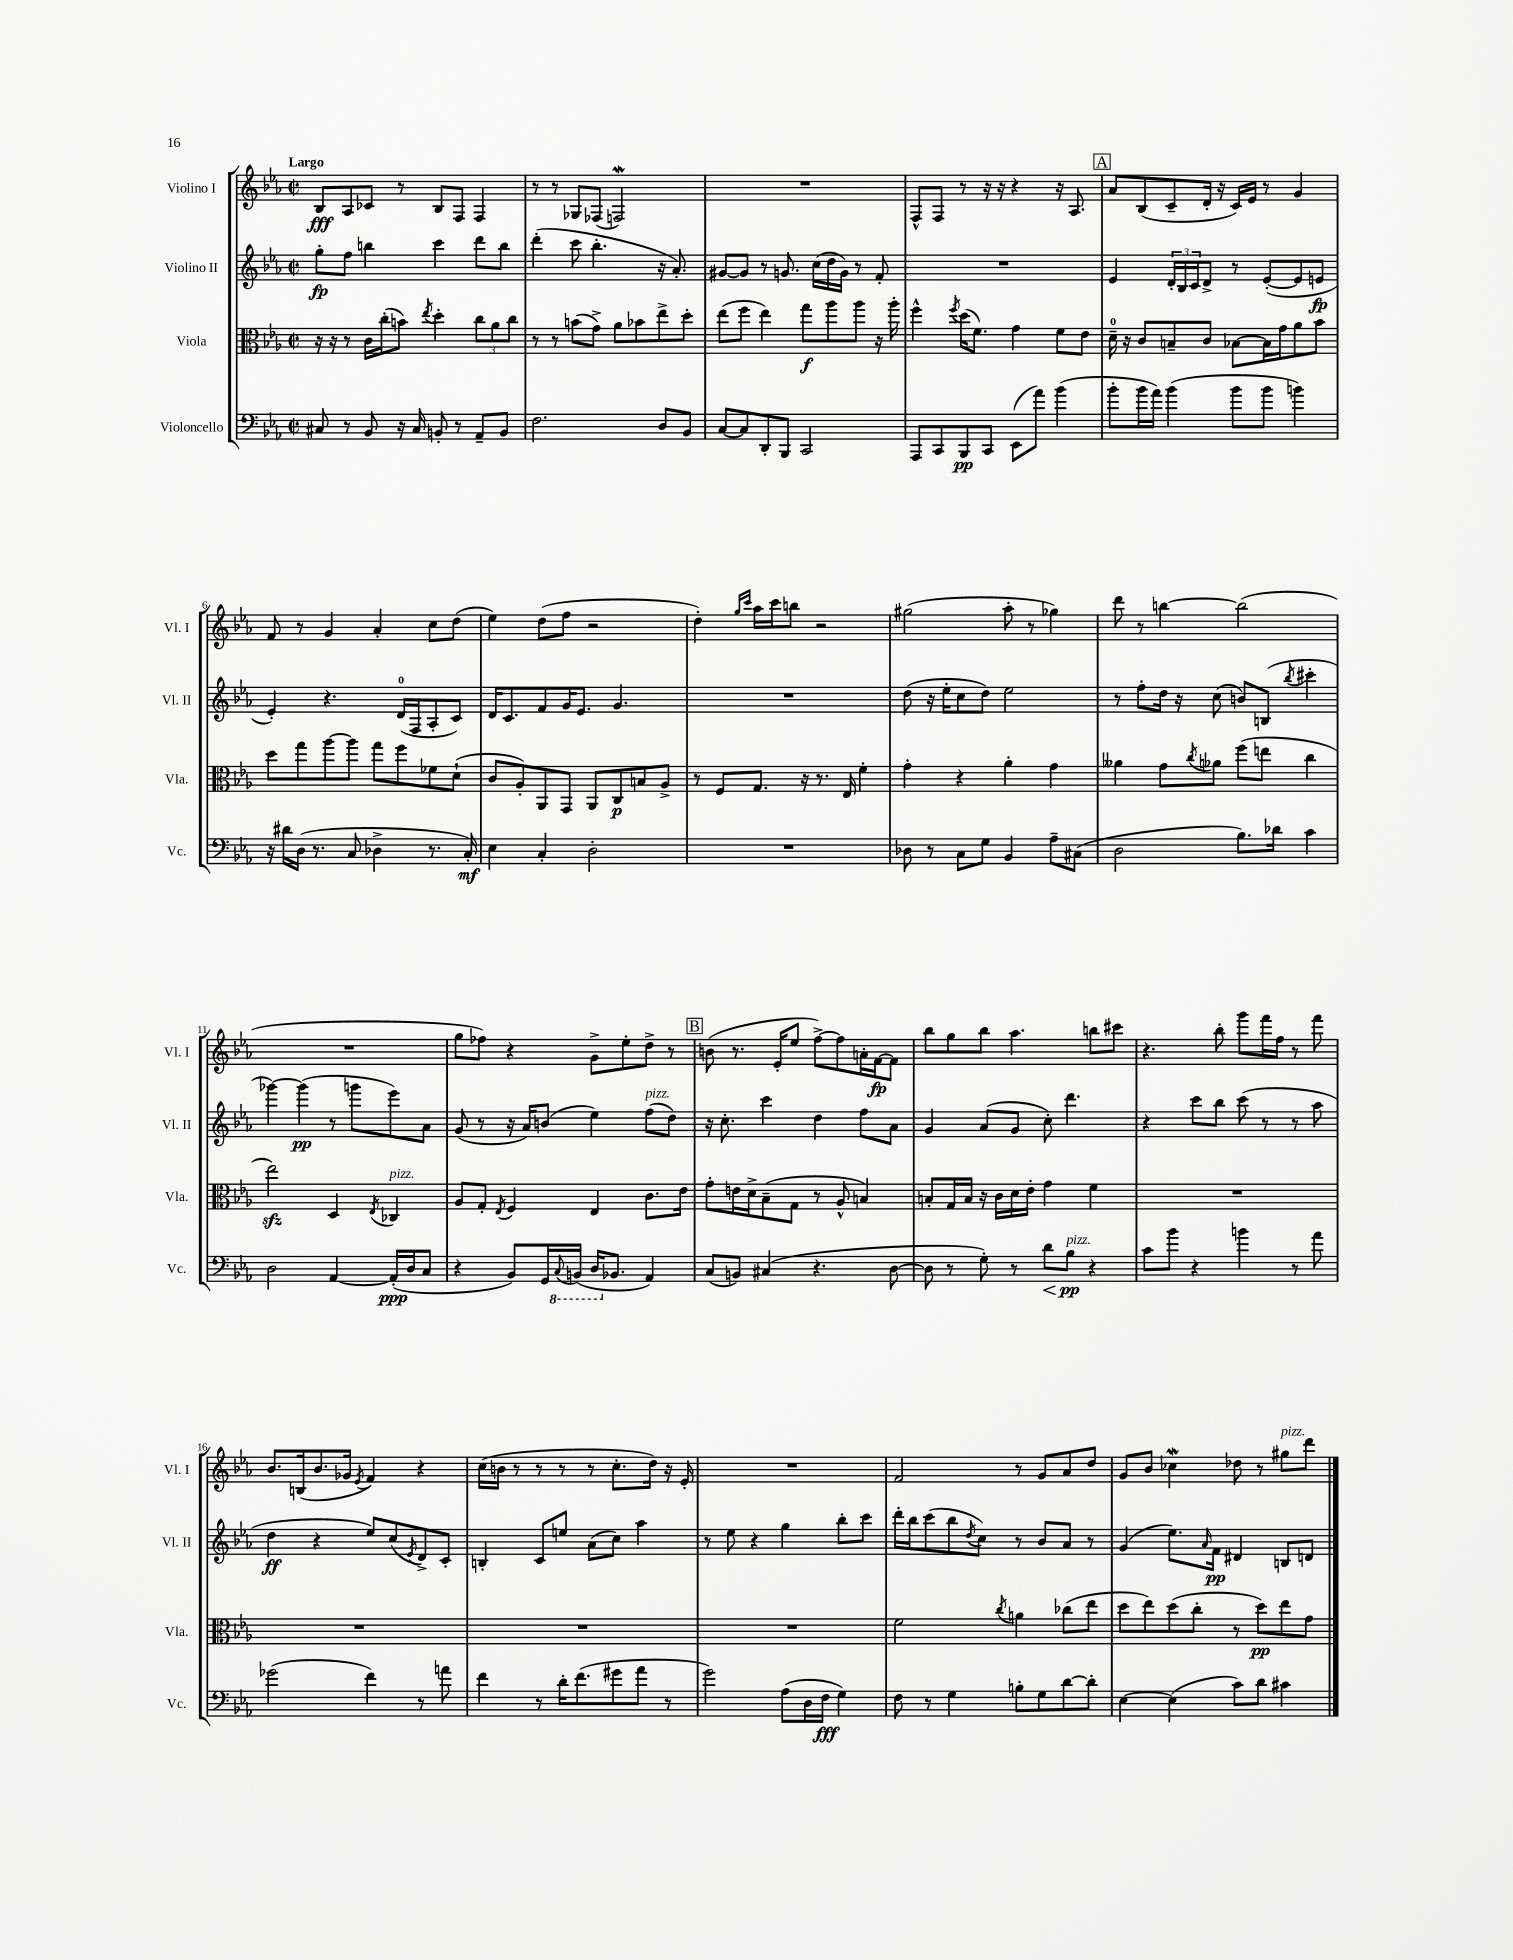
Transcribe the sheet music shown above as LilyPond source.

<<
\new StaffGroup <<
\new Staff = "s0" \with { instrumentName = "Violino I" shortInstrumentName = "Vl. I" } {
    \clef treble \key ees \major \defaultTimeSignature \time 2/2 \tempo "Largo"
    bes8\fff aes8 ces'8 r8 bes8 f8 f4 |
    r8 r8 ges8 fes8( f2\mordent) |
    R1 |
    f8-^ f8 r8 r16 r16 r4 r16 aes8. |
    \mark \markup { \box "A" } aes'8 bes8( c'8-- d'16-. r16 c'16) ees'16 r8 g'4 |
    f'8 r8 g'4 aes'4-. c''8 d''8( |
    ees''4) d''8( f''8 r2 |
    d''4-.) \grace { g''16 c'''16 } aes''16 c'''16 b''8 r2 |
    gis''2( aes''8-. r8 ges''4) |
    d'''8 r8 b''4~ b''2( |
    R1 |
    g''8 fes''8) r4 g'8-> ees''8-. d''8-> r8 |
    \mark \markup { \box "B" } b'8( r8. ees'16-. ees''8 f''8~->) f''8 a'16-. f'16~\fp f'8 |
    bes''8 g''8 bes''8 aes''4. b''8 cis'''8 |
    r4. bes''8-. g'''8 f'''16 f''16 r8 f'''8 |
    bes'8. b16( bes'8. ges'16 \acciaccatura { ees'8 } f'4) r4 |
    c''16( b'16 r8 r8 r8 r8 c''8.-. d''16) r16 ees'16-. |
    R1 |
    f'2 r8 g'8 aes'8 d''8 |
    g'8 bes'8 ces''4\mordent des''8 r8 gis''8^\markup { \italic "pizz." } d'''8 \bar "|." |
}
\new Staff = "s1" \with { instrumentName = "Violino II" shortInstrumentName = "Vl. II" } {
    \clef treble \key ees \major \defaultTimeSignature \time 2/2
    g''8-.\fp f''8 b''4 c'''4 d'''8 b''8 |
    d'''4-.( c'''8 bes''4.-. r16 aes'8.-.) |
    gis'8~ gis'8 r8 g'8. c''16( d''16 g'16) r8 f'8-. |
    R1 |
    \mark \markup { \box "A" } ees'4 \tuplet 3/2 { d'16-. bes16 c'16 } d'8-> r8 ees'8~-.( ees'8 e'8\fp |
    ees'4-.) r4. d'16-0( f16 aes8-. c'8) |
    d'16 c'8. f'8 g'16 ees'8. g'4. |
    R1 |
    d''8( r16 ees''16-. c''8 d''8) ees''2 |
    r8 f''8-. d''16 r16 c''8( b'8) b8( \acciaccatura { bes''8 } cis'''4-. |
    ges'''4~) ges'''4\pp( r8 g'''8 ees'''8) aes'8 |
    g'8( r8 r16 aes'16) b'8( ees''4) f''8^\markup { \italic "pizz." }( d''8) |
    \mark \markup { \box "B" } r16 c''8.-. c'''4 d''4 f''8 aes'8 |
    g'4 aes'8( g'8 c''8-.) d'''4. |
    r4 c'''8 bes''8 c'''8( r8 r8 aes''8 |
    d''4\ff r4 ees''8) c''8( \acciaccatura { ees'8 } d'8->) c'8-. |
    b4-. c'8 e''8 aes'8( c''8) aes''4 |
    r8 ees''8 r4 g''4 bes''8-. c'''8 |
    d'''16-. bes''16 c'''8( bes''8 \acciaccatura { d''8 } c''8) r8 bes'8 aes'8 r8 |
    g'4( ees''8.) \grace { aes'16 } f'16\pp dis'4 b8 d'8 \bar "|." |
}
\new Staff = "s2" \with { instrumentName = "Viola" shortInstrumentName = "Vla." } {
    \clef alto \key ees \major \defaultTimeSignature \time 2/2
    r16 r16 r8 c'16 c''16-.( b'8) \acciaccatura { ees''8 } d''4-. \tuplet 3/2 { c''8 aes'8 c''8 } |
    r8 r8 b'8( g'8->) aes'8 bes'8 ees''8-> d''8-. |
    ees''8( f''8 ees''4) g''8\f aes''8 aes''8 r16 aes''16-. |
    f''4-^ \acciaccatura { f''8 } d''16( f'8.) g'4 f'8 ees'8 |
    \mark \markup { \box "A" } d'16-0-- r16 c'8 b8-- c'8 bes8~ bes16 g'16 aes'8 bes'8 |
    d''8 g''8 aes''8~ aes''8 g''8 f''8 fes'8 d'8-!( |
    c'8 aes8-.) aes,8 g,8 aes,8 c8\p b8 aes8-> |
    r8 f8 g8. r16 r8. ees16 f'4-. |
    g'4-. r4 aes'4-. g'4 |
    aeses'4 g'8 \acciaccatura { c''8 } aes'8 f''8( e''8 c''4 |
    ees''2\sfz) d4 \acciaccatura { ees8 } ces4^\markup { \italic "pizz." } |
    aes8 g8-. \acciaccatura { ees8 } f4 ees4 c'8. ees'16 |
    \mark \markup { \box "B" } g'8-. e'16 d'16-> bes8--( g8 r8 aes8-^ b4) |
    b8-. g16 b16 r16 c'16 d'16 ees'16-. g'4 f'4 |
    R1 |
    R1 |
    R1 |
    R1 |
    f'2 \acciaccatura { c''8 } a'4 ces''8( ees''8 |
    d''8 ees''8) d''8( c''8-. r8 d''8\pp) ees''8 g'8 \bar "|." |
}
\new Staff = "s3" \with { instrumentName = "Violoncello" shortInstrumentName = "Vc." } {
    \clef bass \key ees \major \defaultTimeSignature \time 2/2
    cis8 r8 bes,8 r16 cis16 b,8-. r8 aes,8-- b,8 |
    f2. d8 bes,8 |
    c8~ c8 d,8-. bes,,8 c,2 |
    aes,,8 c,8 bes,,8\pp c,8 ees,8( aes'8) bes'4( |
    \mark \markup { \box "A" } bes'8-. bes'16 aes'16) bes'4( bes'8 bes'8 b'4) |
    r16 dis'16 d16( r8. c8 des4-> r8. c16-.\mf) |
    ees4 c4-. d2-. |
    R1 |
    des8 r8 c8 g8 bes,4 aes8-- cis8( |
    d2 bes8.) des'16 c'4 |
    d2 aes,4~ aes,16-.\ppp( d16 c8 |
    r4 bes,8) g,16 \ottava #-1 \appoggiatura { c,8 } b,,16( d,16 \ottava #0 bes,!8. aes,4) |
    \mark \markup { \box "B" } c8( b,8) cis4( r4. d8~ |
    d8 r8 g8-.) r8 d'8\< bes8\pp\!^\markup { \italic "pizz." } r4 |
    c'8 bes'8 r4 b'4 r8 aes'8 |
    ges'2( f'4) r8 a'8 |
    f'4 r8 d'16-. f'8.( gis'8 aes'8 r8 |
    g'2) aes8( d16 f16\fff g4) |
    f8 r8 g4 b8-. g8 d'8~ d'8-. |
    ees4~ ees4( c'8) d'8 cis'4 \bar "|." |
}
>>
>>
